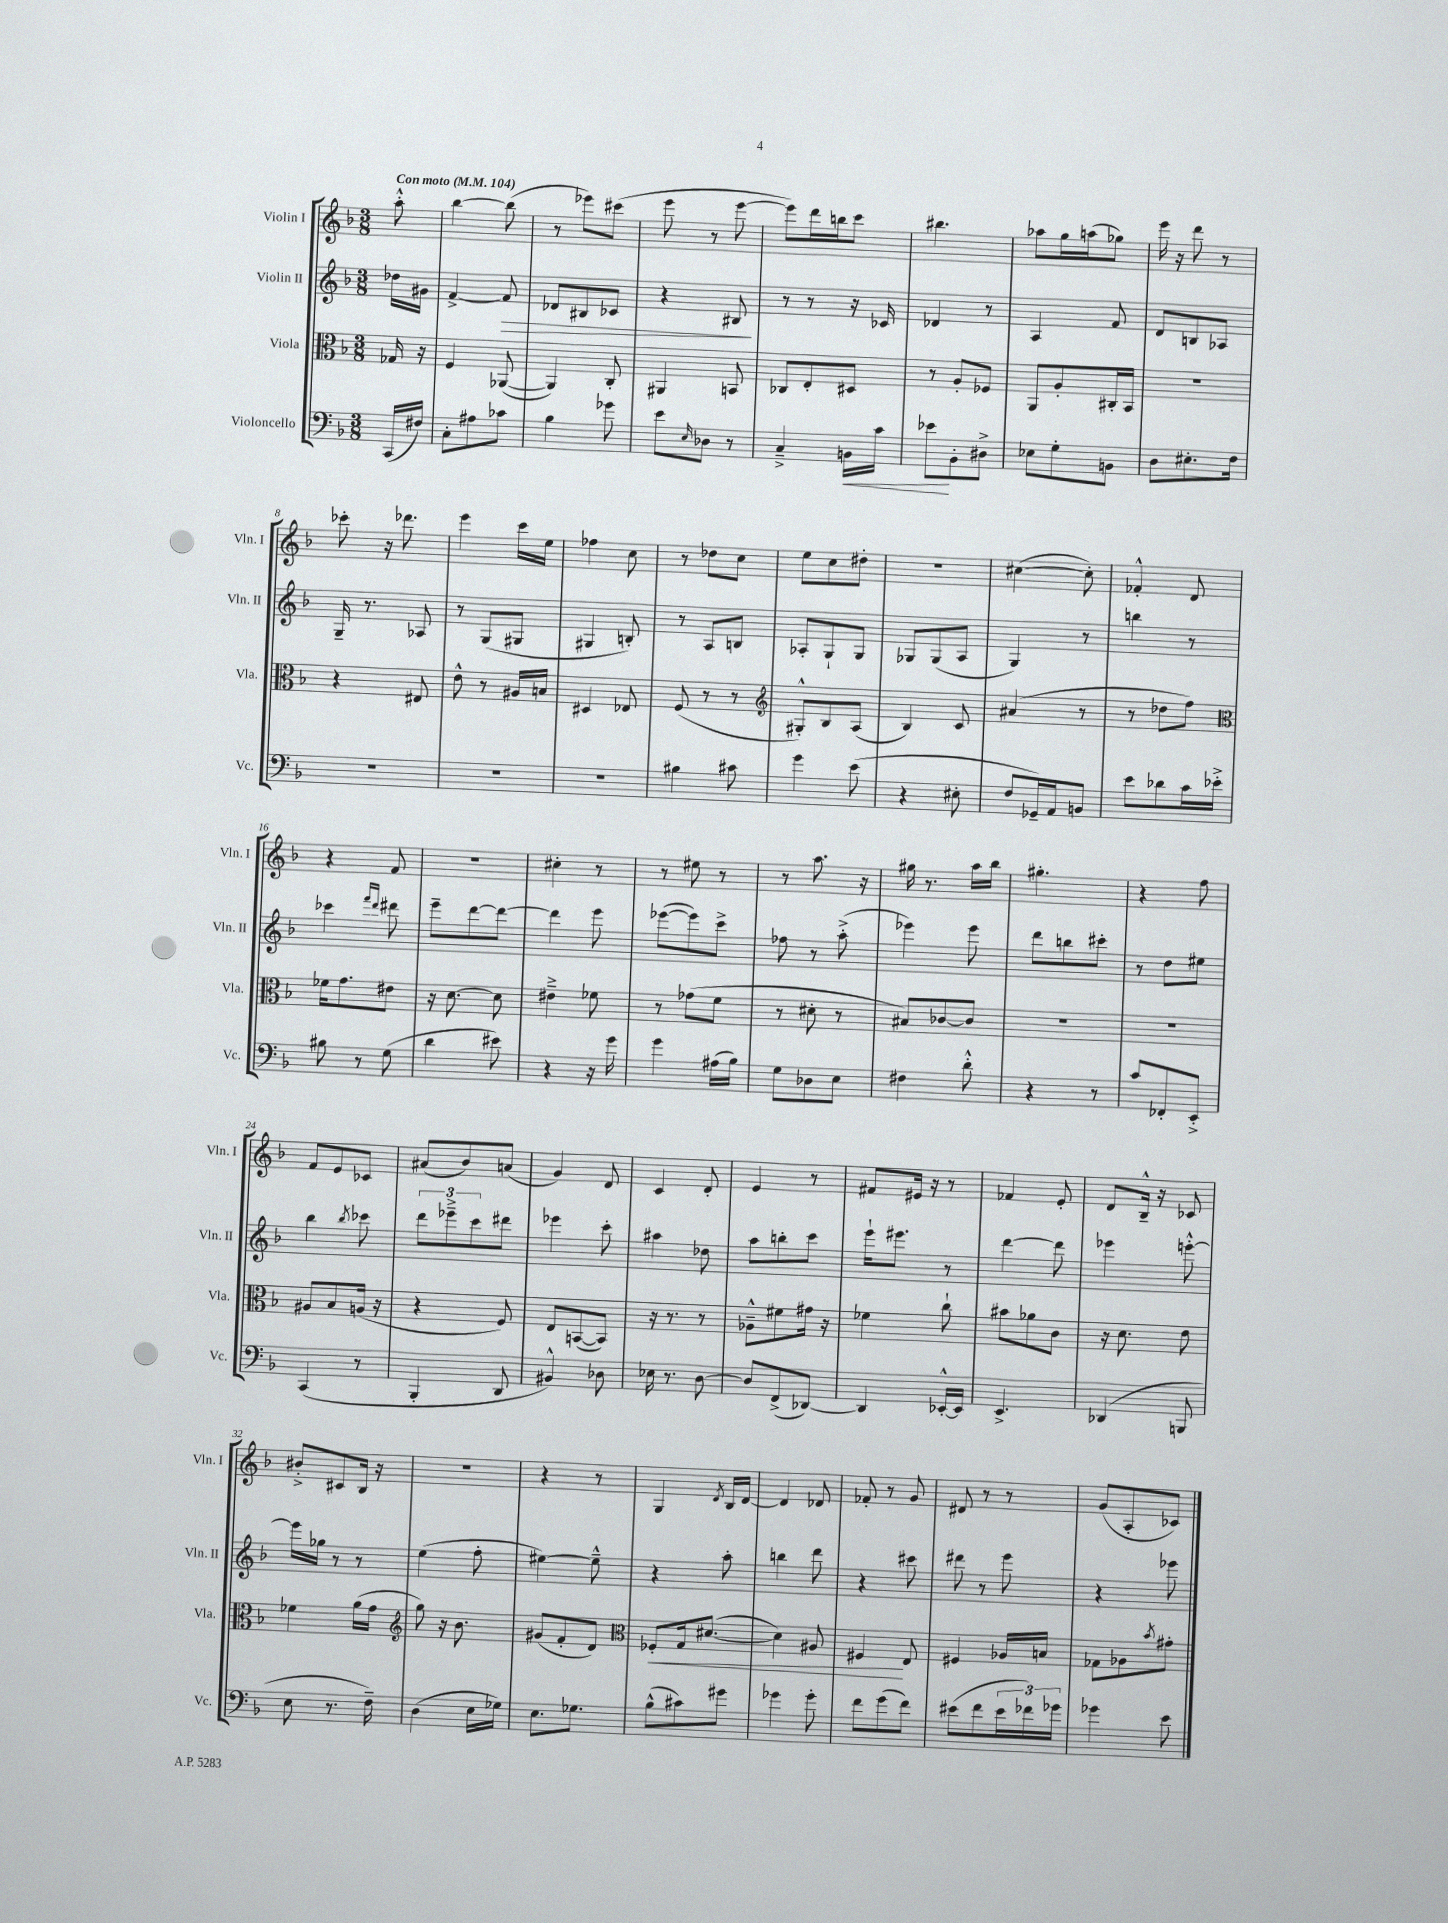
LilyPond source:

<<
\new StaffGroup <<
\new Staff = "s0" \with { instrumentName = "Violin I" shortInstrumentName = "Vln. I" } {
    \clef treble \key f \major \numericTimeSignature \time 3/8 \partial 8 \tempo "Con moto" 4 = 104
    a''8-.-^ |
    bes''4~ bes''8( |
    r8 ees'''8) cis'''8( |
    e'''8 r8 e'''8~ |
    e'''8) d'''16 b''16 c'''8 |
    bis''4. |
    aes''8 g''16 a''16( ges''8) |
    e'''16 r16 d'''8 r8 |
    ces'''8-. r16 des'''8. |
    e'''4 c'''16 e''16 |
    fes''4 c''8 |
    r8 des''8 c''8 |
    e''8 c''8 dis''8-. |
    R4. |
    cis''4~( cis''8-.) |
    fes'4-.-^ d'8 |
    r4 f'8 |
    r4. |
    cis''4-. r8 |
    r8 eis''8 r8 |
    r8 a''8. r16 |
    gis''16 r8. a''16 bes''16 |
    gis''4.-. |
    r4 f''8 |
    f'8 e'8 ces'8 |
    ais'8( bes'8) a'8( |
    g'4) d'8 |
    c'4 d'8-. |
    e'4 r8 |
    fis'8 eis'16 r16 r8 |
    fes'4 e'8-. |
    d'8 bes16---^ r16 ces'8 |
    bis'8-.-> cis'8 bes16 r16 |
    R4. |
    r4 r8 |
    g4 \acciaccatura { d'8 } bes16 d'16~ |
    d'4 des'8 |
    fes'8-. r8 g'8 |
    dis'8 r8 r8 |
    g'8( a8-. ces'8) \bar "|." |
}
\new Staff = "s1" \with { instrumentName = "Violin II" shortInstrumentName = "Vln. II" } {
    \clef treble \key f \major \numericTimeSignature \time 3/8 \partial 8
    des''16 gis'16 |
    f'4~-> f'8\> |
    des'8 bis8 ces'8 |
    r4 bis8\! |
    r8 r8 r16 ces'16 |
    des'4 r8 |
    a4 f'8 |
    d'8 b8 aes8 |
    g16-- r8. aes8 |
    r8 g8( gis8 |
    gis4 b8-.) |
    r8 a8 b8 |
    aes8-. g8-! g8 |
    ges8 ges8( a8 |
    g4) r8 |
    b''4 r8 |
    ces'''4 \grace { f'''16 d'''16 } dis'''8 |
    e'''8-- d'''8~ d'''8~ |
    d'''4 e'''8 |
    ees'''8~( ees'''8) c'''8-> |
    fes''8 r8 a''8-.->( |
    ees'''4) ees'''8 |
    d'''8 b''8 cis'''8-. |
    r8 d''8 eis''8 |
    bes''4 \acciaccatura { bes''8 } ces'''8 |
    \tuplet 3/2 { d'''8 ees'''8---> c'''8 } dis'''8 |
    ees'''4 c'''8-. |
    ais''4 des''8 |
    a''8 b''8-. c'''8 |
    e'''16-! eis'''8. r8 |
    d'''4~ d'''8 |
    ees'''4 e'''8~-.-^ |
    e'''16 ges''16 r8 r8 |
    e''4( f''8-. |
    eis''4~) eis''8---^ |
    r4 a''8-. |
    b''4 d'''8 |
    r4 cis'''8 |
    dis'''8 r8 e'''8 |
    r4 ees'''8 \bar "|." |
}
\new Staff = "s2" \with { instrumentName = "Viola" shortInstrumentName = "Vla." } {
    \clef alto \key f \major \numericTimeSignature \time 3/8 \partial 8
    ges16 r16 |
    f4 aes,8~( |
    aes,4) c8-. |
    ais,4 b,8 |
    ces8 e8-. dis8 |
    r8 a8-. fes8 |
    a,8 a8-. cis16-. bes,16 |
    R4. |
    r4 eis8 |
    e'8-^ r8 ais16 b16 |
    dis4 ees8 |
    f8( r8 r8 |
    \clef treble gis8-.-^) bes8 a8( |
    bes4) c'8 |
    ais'4( r8 |
    r8 des''8 f''8) |
    \clef alto fes'16 g'8. eis'8 |
    r16 d'8.~ d'8 |
    eis'4---> fes'8 |
    r8 ges'8( f'8 |
    r8 dis'8-. r8 |
    bis8) ces'8~ ces'8 |
    R4. |
    R4. |
    ais8 bes8 a16( r16 |
    r4 f8) |
    e8 b,8~( b,8) |
    r16 r8. r8 |
    aes8---^ fis'8 gis'16 r16 |
    fes'4 c''8-! |
    bis'8 aes'8 c'8 |
    r16 d'8. e'8 |
    fes'4 a'16( g'16 |
    \clef treble g''8) r16 bes'8. |
    gis'8( f'8-. d'8) |
    \clef alto fes8-.\< g16 dis'8.~( |
    dis'4) ais8 |
    fis4\! e8 |
    fis4 aes16 b16 |
    ges8 aes8 \acciaccatura { bes'8 } gis'8-. \bar "|." |
}
\new Staff = "s3" \with { instrumentName = "Violoncello" shortInstrumentName = "Vc." } {
    \clef bass \key f \major \numericTimeSignature \time 3/8 \partial 8
    c,16( fis16) |
    c8-. ais8 ces'8 |
    bes4 ges'8 |
    e'8 \grace { e16 } des8 r8 |
    c4---> b,16\< c'16 |
    ees'8\! bes,8-. dis8-> |
    ees8 g8-. b,8 |
    d8 eis8.-. f16 |
    R4. |
    R4. |
    R4. |
    bis4 cis'8 |
    g'4 e'8( |
    r4 eis8-. |
    f8 ges,16--) a,16 b,8 |
    e'8 des'8 c'16 ees'16-.-> |
    bis8 r8 g8( |
    d'4 eis'8) |
    r4 r16 g'16 |
    g'4 ais16( bes16) |
    g8 des8 e8 |
    fis4 d'8-.-^ |
    r4 r8 |
    c'8 fes,8-. e,8-.-> |
    c,4( r8 |
    bes,,4-. d,8 |
    bis,4-^) des8 |
    ees16 r8. d8~ |
    d8 f,8->( des,8~) |
    des,4 ees,16~-.-^ ees,16 |
    e,4.-> |
    des,4( b,,8 |
    e8 r8. f16--) |
    d4( e16 ges16) |
    e8. ges8. |
    bes8-^( cis'8) gis'8 |
    ges'4 ges'8-. |
    f'8 g'8( f'8) |
    eis'8( f'8 \tuplet 3/2 { eis'16 fes'16) ges'16 } |
    ges'4 e'8 \bar "|." |
}
>>
>>
